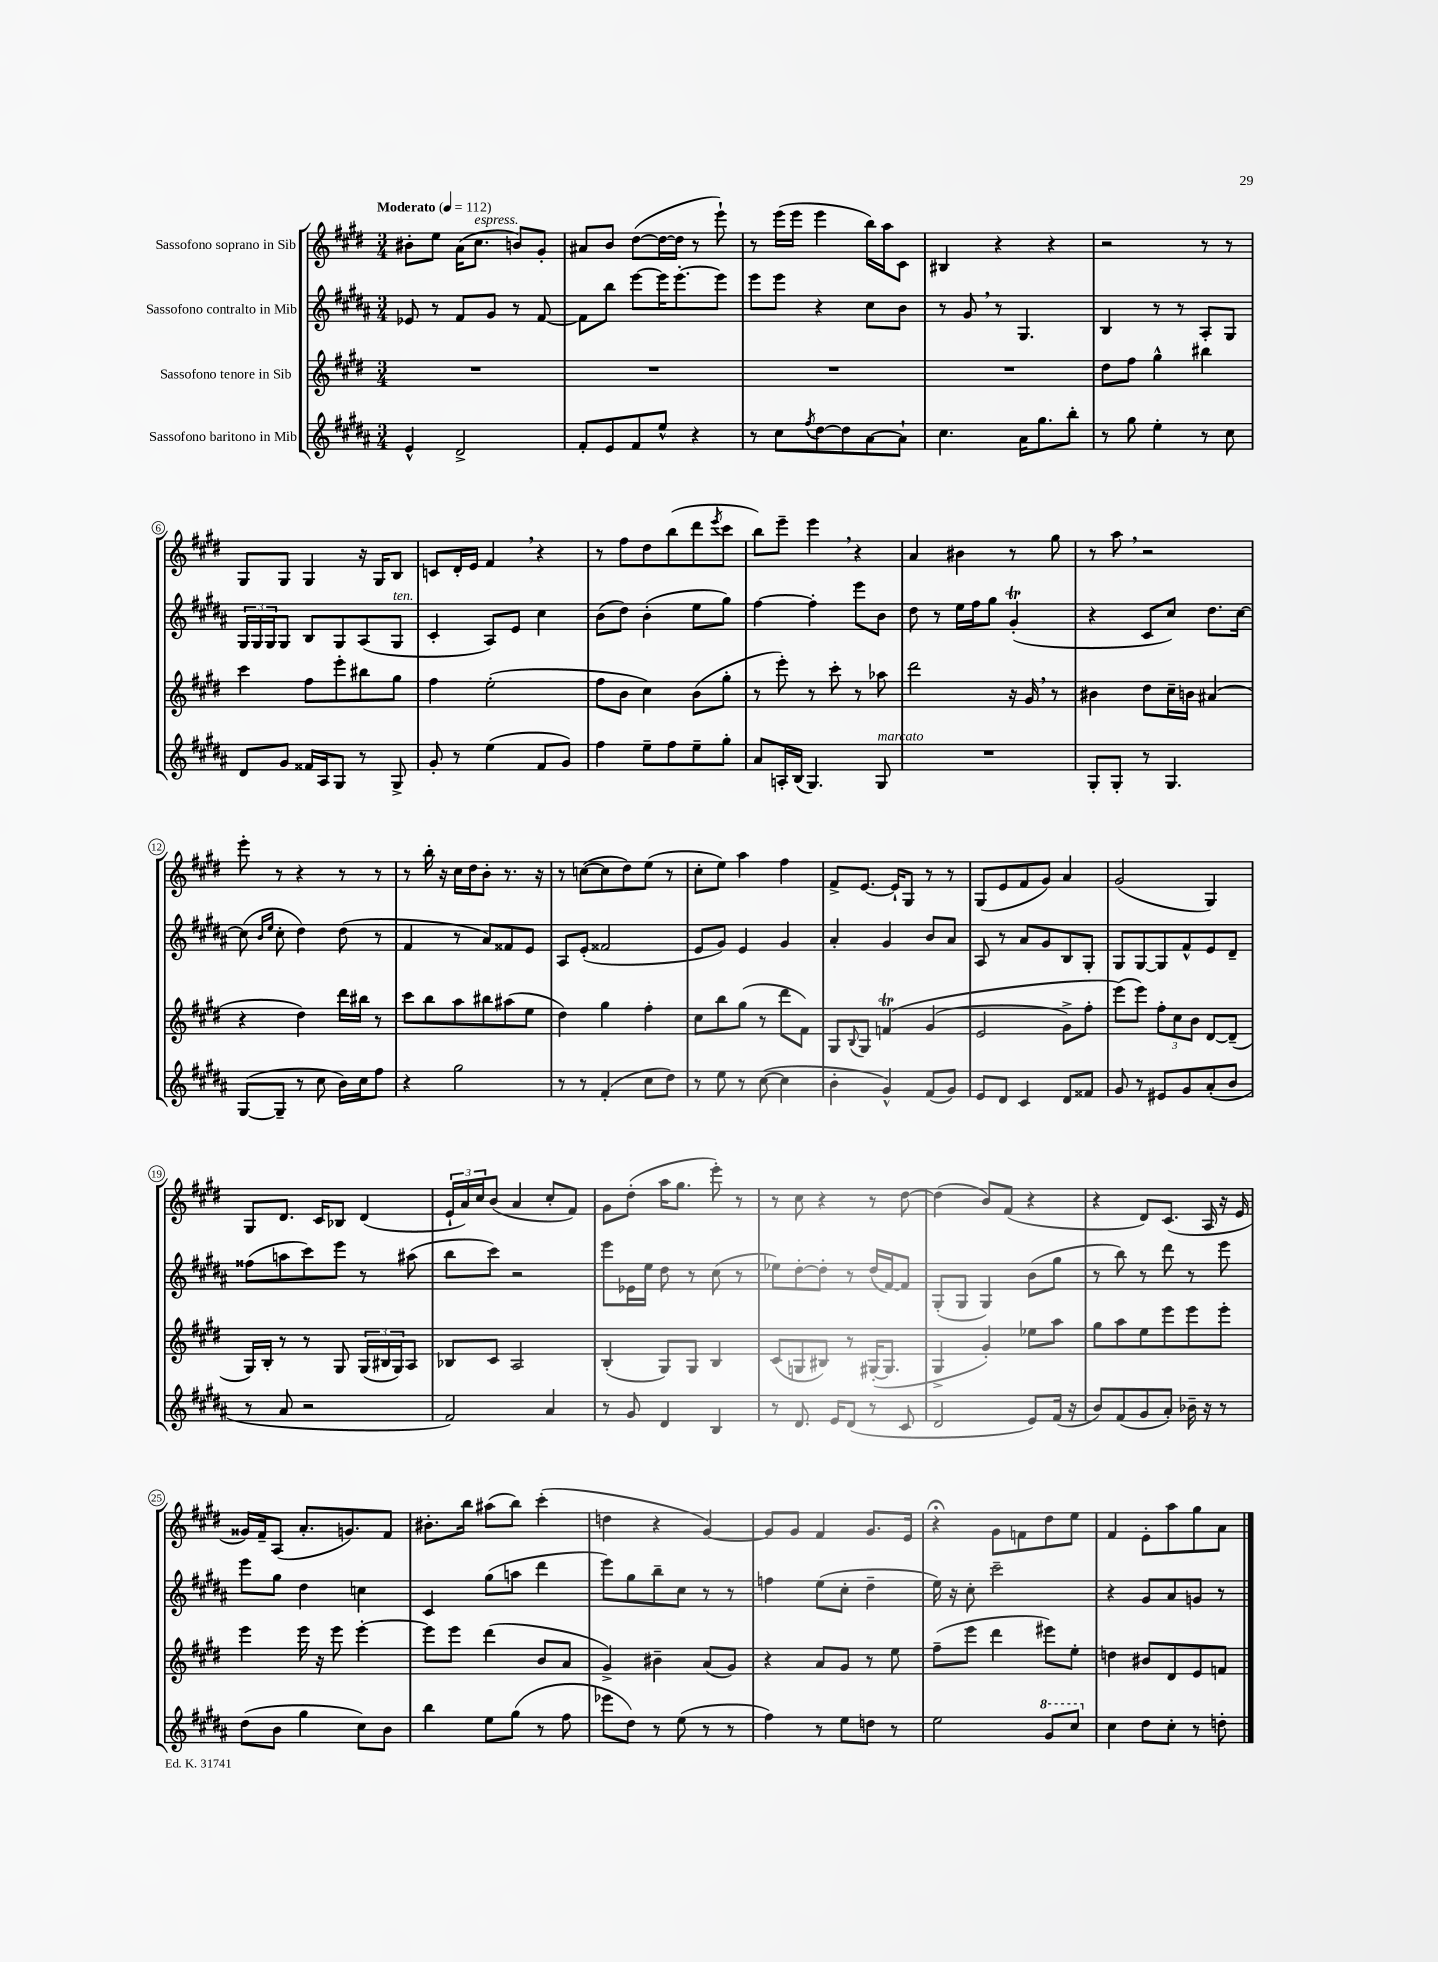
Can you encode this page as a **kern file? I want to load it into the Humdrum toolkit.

**kern	**kern	**kern	**kern
*part4	*part3	*part2	*part1
*staff4	*staff3	*staff2	*staff1
*I"Sassofono baritono in Mib	*I"Sassofono tenore in Sib	*I"Sassofono contralto in Mib	*I"Sassofono soprano in Sib
*clefG2	*clefG2	*clefG2	*clefG2
*k[f#c#g#d#a#]	*k[f#c#g#d#]	*k[f#c#g#d#a#]	*k[f#c#g#d#]
*M3/4	*M3/4	*M3/4	*M3/4
*MM112	*MM112	*MM112	*MM112
=1	=1	=1	=1
!	!	!	!LO:TX:a:B:t=Moderato
4e^^/	2.r	8e-X/	8b#X'\L
.	.	8r	8ee\J
2d#^/	.	8f#/L	(16a\KL
!	!	!	!LO:TX:a:i:t=espress.
.	.	.	8.cc#\J
.	.	8g#/J	.
.	.	8r	8bn/L)
.	.	[8f#/	8g#'/J
=2	=2	=2	=2
8f#'/L	2.r	8f#\L]	8a#X/L
8e/	.	8bb\J	8b/J
8f#/	.	[8eee\L	([8dd#\L
8ee^^/J	.	16eee\K]	16dd#\L_
.	.	[8.eee'\	16dd#\JJ]
4r	.	.	8r
.	.	8eee\J]	8eee`\)
=3	=3	=3	=3
8r	2.r	8eee\L	8r
8cc#\L	.	8eee\J	(16eee\LL
.	.	.	16eee\JJ
8qff#/	.	.	.
[8dd#\	.	4r	4eee\
8dd#\]	.	.	.
[8a#\	.	8cc#\L	16bb\LL)
.	.	.	16aa\J
8a#`\J]	.	8b\J	8c#\J
=4	=4	=4	=4
4.cc#\	2.r	8r	4B#X/
.	.	8g#,/	.
.	.	8r	4r
16a#\KL	.	4.G#/	.
8.gg#\	.	.	.
.	.	.	4r
8bb'\J	.	.	.
=5	=5	=5	=5
8r	8dd#\L	4B/	2r
8gg#\	8ff#\J	.	.
4ee'\	4gg#^^\	8r	.
.	.	8r	.
8r	4bb#X\	8A#'/L	8r
8cc#\	.	8G#/J	8r
!!LO:LB:g=z
=6	=6	=6	=6
8d#/L	4ccc#\	24G#/LL	8G#/L
.	.	24G#/	.
.	.	24G#/J	.
8g#/J	.	8G#/J	8G#/J
16f##X/LL	8ff#\L	8B/L	4G#/
16A#/J	.	.	.
8G#/J	8eee'\	8G#/	.
8r	8bb#X\	(8A#/	16r
.	.	.	16G#/KL
!	!	!LO:TX:a:i:t=ten.	!
8G#^/	8gg#\J	8G#/J	8B/J
=7	=7	=7	=7
8g#'/	4ff#\	4c#'/	8cn/L
8r	.	.	16d#'/L
.	.	.	16e/JJ
(4ee\	(2ee'\	8A#/L)	4f#,/
.	.	8e/J	.
8f#/L	.	4cc#\	4r
8g#/J)	.	.	.
=8	=8	=8	=8
4ff#\	8ff#\L	(8b\L	8r
.	8b\J	8dd#\J)	8ff#\L
8ee~\L	4cc#\)	(4b'\	8dd#\
8ff#\	.	.	(8bb\
8ee~\	(8b\L	8ee\L	8ddd#\
.	.	.	8qeee/
8gg#'\J	8gg#'\J	8gg#\J)	8ccc#\J
=9	=9	=9	=9
8a#/L	8r	[4ff#\	8bb\L)
16An'/L	8eee'\)	.	8eee~\J
(16B/JJ	.	.	.
4.G#/)	8r	4ff#'\]	4eee,\
.	8ccc#'\	.	.
.	8r	8eee\L	4r
!LO:TX:a:i:t=marcato	!	!	!
8G#/	8aa-X\	8b\J	.
=10	=10	=10	=10
2.r	2ddd#\	8dd#\	4a/
.	.	8r	.
.	.	16ee\LL	4b#X\
.	.	16ff#\J	.
.	.	8gg#\J	.
.	16r	(4g#T'/	8r
.	16g#,/	.	.
.	8r	.	8gg#\
=11	=11	=11	=11
8G#'/L	4b#X\	4r	8r
8G#'/J	.	.	8aa,\
8r	8dd#\L	8c#/L	2r
4.G#/	16cc#~\L	8cc#/J)	.
.	16bn\JJ	.	.
.	(4a#X/	8.dd#\L	.
.	.	[16cc#\Jk	.
!!LO:LB:g=z
=12	=12	=12	=12
([8G#/L	4r	(8cc#\]	8eee'\
.	.	16qqb/LL	.
.	.	16qqee/JJ	.
8G#~/J]	.	8cc#'\	8r
8r	4dd#\)	4dd#\)	4r
8cc#\	.	.	.
16b\LL)	16ddd#\LL	(8dd#\	8r
16cc#\J	16bb#X\JJ	.	.
8ff#\J	8r	8r	8r
=13	=13	=13	=13
4r	8ccc#\L	4f#/	8r
.	8bb\	.	16bb'\
.	.	.	16r
2gg#\	8aa\	8r	16cc#\LL
.	.	.	16dd#\J
.	8bb#X\	8a#/L)	8b'\J
.	(8aa#X\	8f##X/	8.r
.	8ee\J	8e/J	.
.	.	.	16r
=14	=14	=14	=14
8r	4dd#\)	8A#/L	8r
8r	.	(8e'/J	([8ccn\L
(4f#'/	4gg#\	2f##X/	8cc\]
.	.	.	8dd#\)
8cc#\L	4ff#'\	.	(8ee\J
8dd#\J)	.	.	8r
=15	=15	=15	=15
8r	8cc#\L	8e/L	8cc#'\L
8ee\	8bb\	8g#/J)	8ee\J)
8r	(8gg#\J	4e/	4aa\
([8cc#\	8r	.	.
4cc#\]	8ddd#\L	4g#/	4ff#\
.	8f#\J)	.	.
=16	=16	=16	=16
4b'\	8G#/L	4a#'/	8f#^/L
.	8qqB/	.	.
.	8G#/J	.	[8.e/J
4g#^^/)	(4fnT/	4g#/	.
.	.	.	16e`/KL]
.	.	.	8G#/J
(8f#/L	(4g#/	8b/L	8r
8g#/J)	.	8a#/J	8r
=17	=17	=17	=17
8e/L	2e/	8A#/	(8G#/L
8d#/J	.	8r	8e/
4c#/	.	8a#/L	8f#/
.	.	8g#/	8g#/J)
8d#/L	8g#^\L)	8B/	4a/
8f##X/J	8ff#'\J	8G#'/J	.
=18	=18	=18	=18
8g#/	(8eee\L)	8G#/L	(2g#/
8r	8eee\J)	[8G#/	.
8e#X/L	12ff#'\L	8G#/]	.
.	12cc#\	.	.
8g#/	.	8f#^^/	.
.	12b\J	.	.
(8a#'/	[8d#/L	8e/	4G#/)
8b/J	(8d#~/J]	8d#~/J	.
!!LO:LB:g=z
=19	=19	=19	=19
8r	16G#/LL)	(8ff##X\L	8G#/L
.	16B'/JJ	.	.
8a#/	8r	8aan\	8.d#/J
2r	8r	8ccc#\)	.
.	.	.	16c#/KL
.	8G#/	8eee\J	8B-X/J
.	(24G#/LL	8r	(4d#/
.	24B#X/	.	.
.	24G#/J)	.	.
.	8A/J	(8aa#X\	.
=20	=20	=20	=20
2f#/)	8B-X/L	8bb\L	24e`/LL
.	.	.	24a/)
.	.	.	24cc#/J
.	8c#/J	8ccc#\J)	(8b/J
.	2A/	2r	4a/
4a#/	.	.	8cc#'/L
.	.	.	8f#/J)
=21	=21	=21	=21
8r	(4B'/	8eee\L	8g#\L
8g#/	.	16e-X\L	(8dd#'\J
.	.	16ee\JJ	.
4d#/	8G#/L)	8dd#\	16aa\KL
.	.	.	8.gg#\J
.	8G#/J	8r	.
4B/	4B/	(8cc#\	8eee'\)
.	.	8r	8r
=22	=22	=22	=22
8r	(8c#/L	8ee-X\L)	8r
8.d#/	8Gn/	[8dd#'\	8cc#\
.	8B#X/J)	8dd#'\J]	4r
16e/KL	.	.	.
(8d#/J	8r	8r	.
8r	([16G#X'/KL	(16dd#/LL	8r
.	8.G#/J]	[16f#/J)	.
8c#/	.	8f#/J]	[8dd#\
=23	=23	=23	=23
2d#/	4G#^/	(8G#'/L	(4dd#\]
.	.	8G#/J	.
.	4g#'/)	4G#/)	8b/L)
.	.	.	(8f#/J
8e/L)	8ee-X\L	(8b\L	4r
(16f#/Jk	8aa\J	8gg#\J	.
16r	.	.	.
=24	=24	=24	=24
8b/L)	8gg#\L	8r	4r
(8f#/	8aa\	8bb\)	.
8g#/	8ee\	8r	8d#/L)
8a#'/J)	8eee\	8ddd#\	(8.c#/J
16b-X~\	8eee\	8r	.
16r	.	.	16A/
8r	8eee'\J	8eee\	16r
.	.	.	16e/
!!LO:LB:g=z
=25	=25	=25	=25
(8dd#\L	4eee\	8eee\L	16g##X/LL)
.	.	.	16f#~/J
8b\J	.	8gg#\J	(8A/J
4gg#\	16eee\	4dd#\	8.a'/L
.	16r	.	.
.	8eee\	.	.
.	.	.	8.gn/)
8cc#\L)	[4eee'\	4ccn\	.
8b\J	.	.	8f#/J
=26	=26	=26	=26
4bb\	8eee\L]	4c#/	8.b#X'\L
.	8eee\J	.	.
.	.	.	16bb\Jk
8ee\L	(4ddd#\	(8gg#\L	(8aa#X\L
(8gg#\J	.	8aan\J	8bb\J)
8r	8b/L	4ddd#\	(4ccc#'\
8ff#\	8a/J	.	.
=27	=27	=27	=27
8eee-X\L	4g#^/)	8eee\L)	4ddn\
8dd#\J)	.	8gg#\	.
8r	4b#X~\	8bb~\	4r
(8ee\	.	8cc#\J	.
8r	(8a/L	8r	[4g#/)
8r	8g#/J)	8r	.
=28	=28	=28	=28
4ff#\)	4r	4ffn\	8g#/L]
.	.	.	8g#/J
8r	8a/L	(8ee\L	4f#/
8ee\L	8g#/J	8cc#'\J	.
8ddn\J	8r	4dd#~\	8.g#/L
8r	8ee\	.	.
.	.	.	16e/Jk
=29	=29	=29	=29
2ee\	(8ff#~\L	16ee\)	4r;<
.	.	16r	.
.	8eee\J	8cc#'\	.
.	4ddd#\	2ccc#~\	8g#\L
.	.	.	8fn\
*8va	*	*	*
8gg#/L	8eee#X\L)	.	8dd#\
8ccc#/J	8ee'\J	.	8ee\J
=30	=30	=30	=30
*X8va	*	*	*
4cc#\	4ddn\	4r	4f#/
8dd#\L	8b#X/L	8g#/L	8e'\L
8cc#'\J	8d#/	8a#/	8aa\
8r	8e/	8gn/J	8gg#\
8ddn'\	8fn/J	8r	8a\J
==	==	==	==
*-	*-	*-	*-
